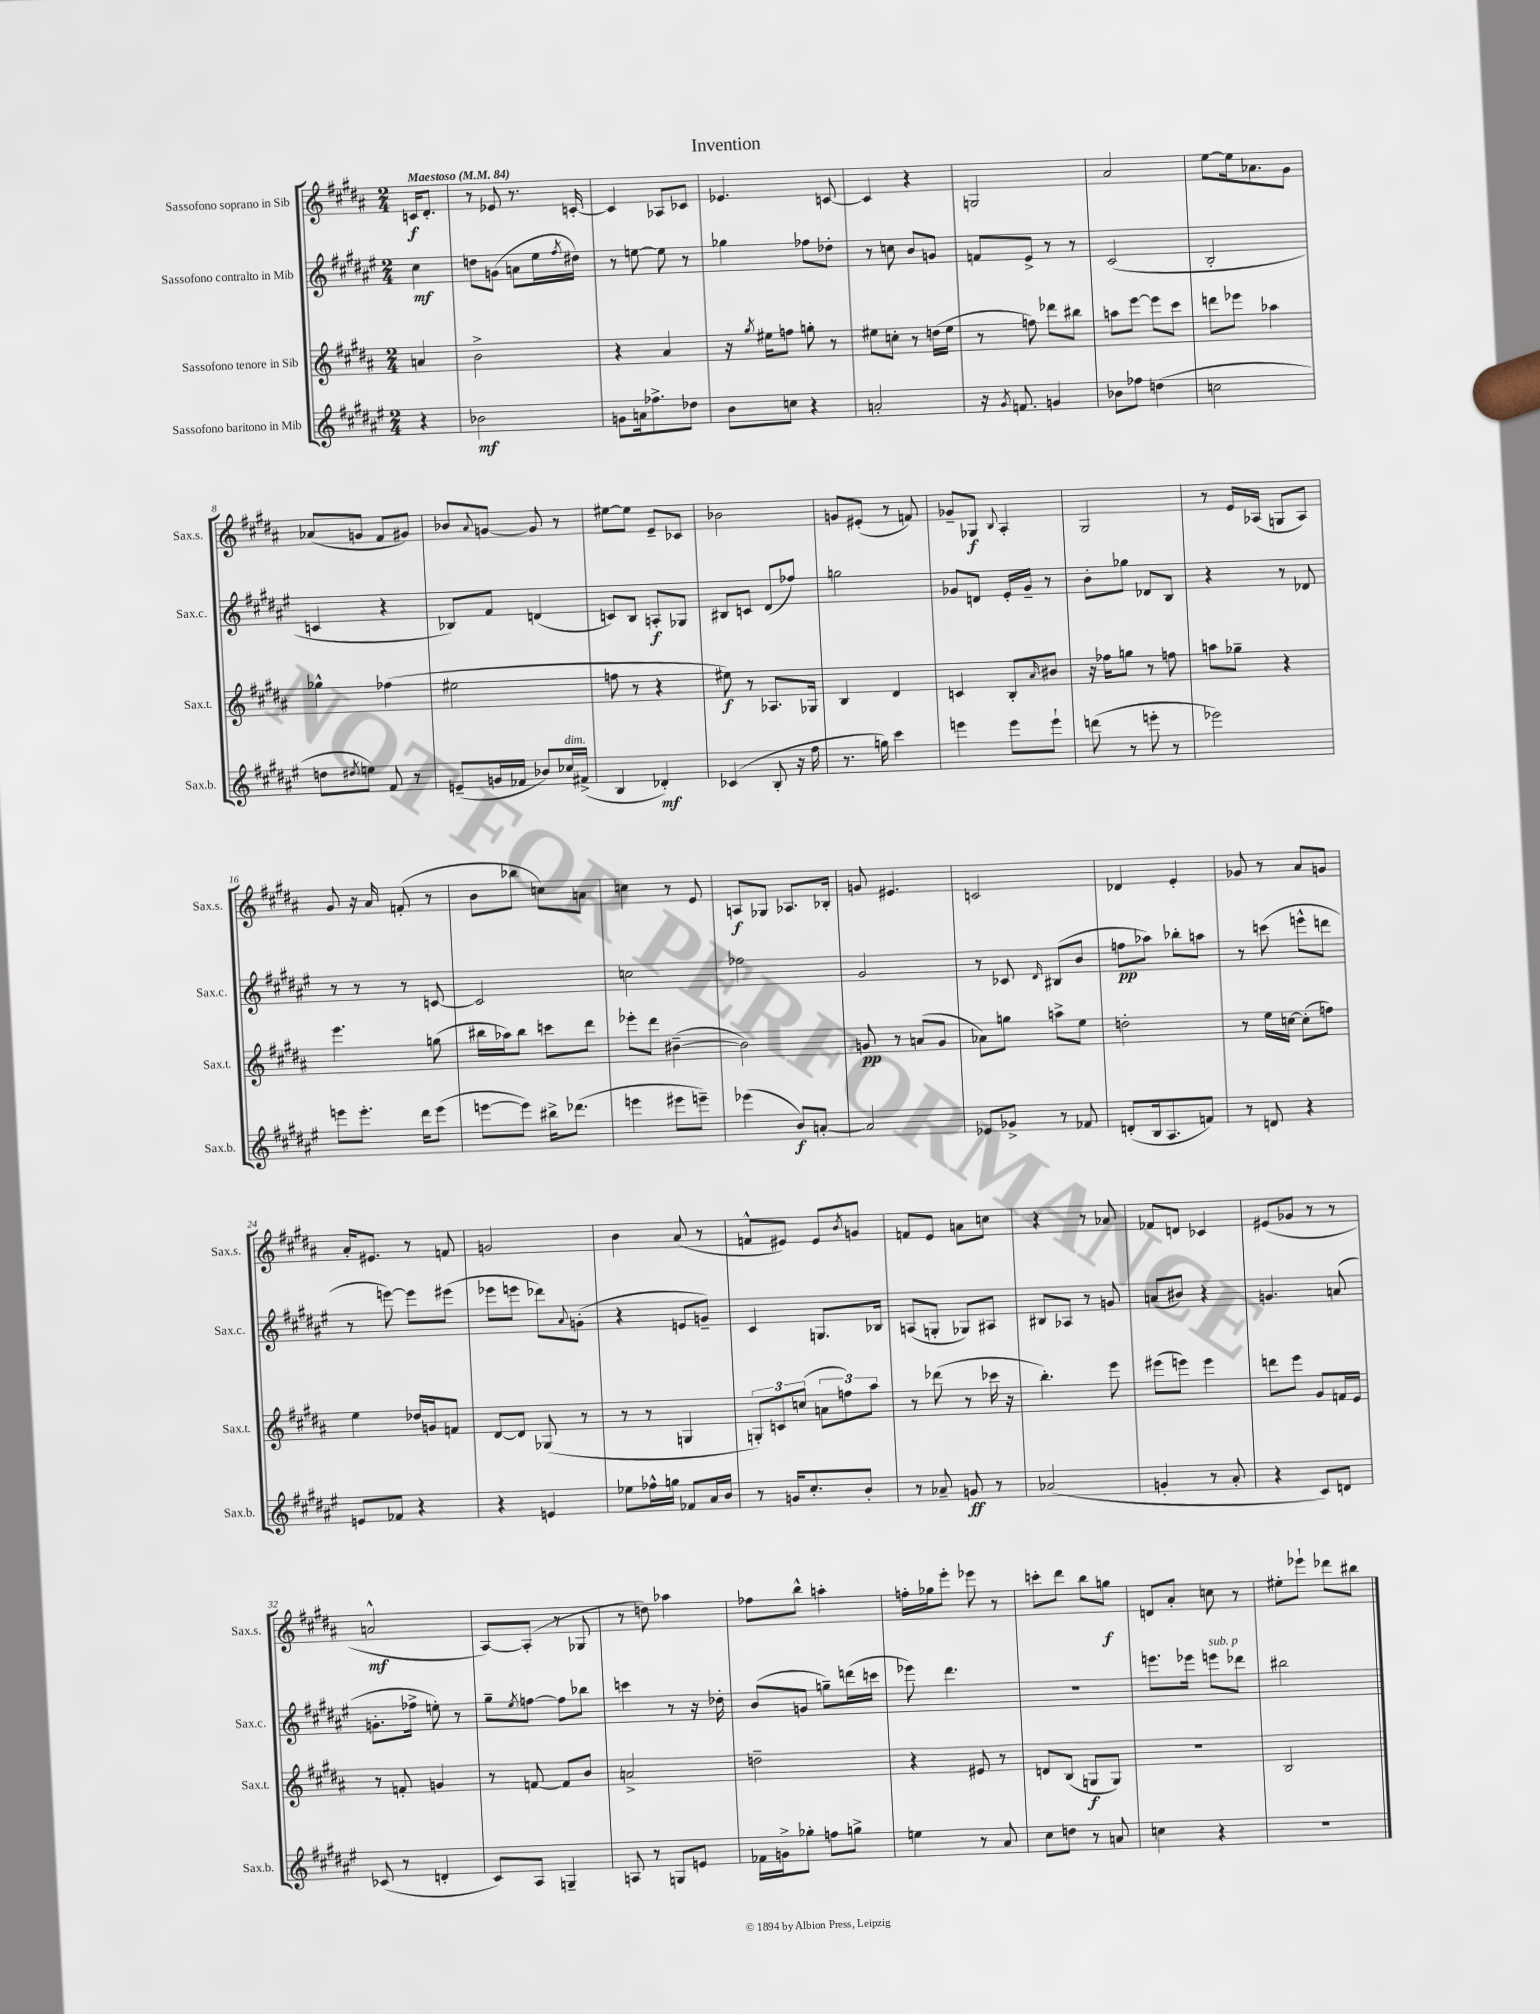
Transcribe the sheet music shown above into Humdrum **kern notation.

**kern	**kern	**kern	**kern
*staff4	*staff3	*staff2	*staff1
*clefG2	*clefG2	*clefG2	*clefG2
*k[f#c#g#d#a#e#]	*k[f#c#g#d#a#]	*k[f#c#g#d#a#e#]	*k[f#c#g#d#a#]
*M2/4	*M2/4	*M2/4	*M2/4
*MM84	*MM84	*MM84	*MM84
4r	4a	4cc#	16c
.	.	.	8.d#'
=	=	=	=
2b-	2b^	8dd	8r
.	.	(8g	8e-
.	.	8a	8.r
.	.	16ee#	.
.	.	8qff#	.
.	.	16dd#)	[16c'
=	=	=	=
8g	4r	8r	4c]
16a	.	[8ee	.
8.ff-^	.	.	.
.	4a#	8ee]	8A-
8dd-	.	8r	8c-
=	=	=	=
8b	16r	4gg-	4.e-
.	8qgg#	.	.
.	16ee#	.	.
8cc	8ff	.	.
4r	8gg'	8ff-	.
.	8r	8dd-'	[8c
=	=	=	=
2a'	8ee#	8r	4c]
.	8cc'	8cc	.
.	8r	8b	4r
.	(16dd	8g	.
.	16ee#	.	.
=	=	=	=
16r	8r	8f	2G
8qg#	.	.	.
8.f	.	.	.
.	8ff)	8e#^	.
4g	8ddd-	8r	.
.	8bb#	8r	.
=	=	=	=
8b-	8aa	(2c#	2a#
8ff-	[8eee	.	.
(4dd	8eee]	.	.
.	8ccc#	.	.
=	=	=	=
2cc	8ddd	2B'	[8ee
.	8eee-	.	16ee]
.	.	.	8.a-
.	4aa-	.	.
.	.	.	8g#
=	=	=	=
8dd	4gg-^^	4c	(8a-
8qdd#	.	.	.
8ee)	.	.	8g
8f#	(4ff-	4r	8f#
8r	.	.	8g#)
=	=	=	=
(8e~	2ee#	8B-)	8b-
.	.	.	8qqa#
16g	.	8f#	[8g
16f-	.	.	.
8b-)	.	(4d	8g]
16cc-	.	.	8r
(16f#^	.	.	.
=	=	=	=
4B	8ff	8c)	[8ee#
.	8r	8B	8ee#]
4d-')	4r	8A'	8e~
.	.	8G-	8c-
=	=	=	=
(4c-	8ee#)	8B#	2b-
.	8r	8c	.
8B'	8.A-	(8d#	.
16r	.	8ff-)	.
16ff#	16G-	.	.
=	=	=	=
8.r	4B	2gg	8g
.	.	.	(8e#'
16gg)	.	.	.
4ccc#	4d#	.	8r
.	.	.	8f)
=	=	=	=
4eee	4c	8g-	8g-~
.	.	8d	8G-
.	.	.	8qqB
8eee	8B'	16e#'	4A#'
.	.	16g-~	.
.	16qqa#	.	.
8eee`	8b#	8r	.
=	=	=	=
(8ddd	16r	8b'	2G#
.	16ff-	.	.
8r	8gg	8gg-	.
8eee'	8r	8d-	.
8r	8ff	8B	.
=	=	=	=
2eee-)	8aa	4r	8r
.	8gg-~	.	16e
.	.	.	(16A-
.	4r	8r	8G
.	.	8d-	8A-)
=	=	=	=
8eee	4.eee	8r	8g#
8.eee'	.	8r	16r
.	.	.	16a#
.	.	8r	(8f'
16ddd#	.	.	.
(8eee	(8gg	[8c	8r
=	=	=	=
[8eee	16bb#	2c]	8b
.	16aa-)	.	.
8eee])	8bb#	.	8bb-
16bb#^	8ccc	.	8cc)
(8.ddd-	.	.	.
.	8ddd#	.	8a
=	=	=	=
4eee	8eee-'	2cc	4cc
.	8ddd#	.	.
8eee#	([4b#~	.	8r
8eee~)	.	.	8e
=	=	=	=
(4eee-	2b#])	2ff-	8A
.	.	.	8G-
8b)	.	.	8.A-
[8a'	.	.	.
.	.	.	16B-'
=	=	=	=
2a]	8g	2g#	8g
.	8r	.	4.e#
.	(8a	.	.
.	8g	.	.
=	=	=	=
8e-	8a-)	8r	2c
8g-^	8gg	8c-	.
.	.	16qqd#	.
8r	8aa^	(8B#	.
8f-	8ee	8b	.
=	=	=	=
(8d'	2dd'	8ff	4d-
16B	.	8aa-)	.
8.A#	.	.	.
.	.	8bb-'	4e'
8f)	.	8aa	.
=	=	=	=
8r	8r	8r	8g-
8d	16ee	(8ccc	8r
.	[16cc	.	.
4r	(8cc']	8eee^^	8a#
.	8ff)	8ddd	8g
=	=	=	=
8e	4ee	8r	16a#'
.	.	.	8.e#
8f-	.	[8eee)	.
4r	16dd-	8eee]	8r
.	16g	.	.
.	8f	(8eee#	8f
=	=	=	=
4r	[8d#	8eee-	2g
.	8d#]	8eee	.
4e	(8G-	8ddd-)	.
.	.	8qqa#	.
.	8r	(8g'	.
=	=	=	=
8ee-	8r	4r	4b
16ff-^^	8r	.	.
16gg	.	.	.
8f-	4G	8e	(8a#
16a#	.	8g~)	8r
16b	.	.	.
=	=	=	=
8r	12G')	4c#	8f^^
.	12c	.	.
16g	.	.	8e#)
.	(12cc	.	.
8.cc#'	.	.	.
.	12a	8.G	8e#
.	12ff)	.	.
.	.	.	8qb
8b'	.	.	8g
.	12aa#	.	.
.	.	16B-	.
=	=	=	=
8r	8r	(8A	8f
8a-~	(8ddd-	8G'	8e
8g	8r	8G-)	8a
8r	16ccc-	8A#	8cc
.	16r	.	.
=	=	=	=
(2a-	4.bb')	8B#	4r
.	.	8A-	.
.	.	8r	8r
.	8eee	8g	8a-
=	=	=	=
4g'	(8eee#	(8a	8f-
.	8eee)	8b#)	8d
8r	4eee	4r	4c-
8a#'	.	.	.
=	=	=	=
4r	8ddd	4.g	(8e#
.	8eee	.	8g-
8c#)	8g#	.	8r
8d	16f	(8a	8r
.	16e	.	.
=	=	=	=
(8c-	8r	8.g'	2a^^
8r	8f'	.	.
.	.	16ff-^	.
4d'	4g	8ee')	.
.	.	8r	.
=	=	=	=
8c#)	8r	8gg#~	[8A#)
.	.	8qee#	.
8A#	[8f	[8ff	(8A#']
4G~	8f]	8ff]	8r
.	8b	8bb-	8G-
=	=	=	=
8A	2a^	4ccc	8r
8r	.	.	8dd)
8G	.	8r	4aa-
8e	.	16r	.
.	.	16dd-'	.
=	=	=	=
16f-	2dd~	(8b	8ff-
16g^	.	.	.
8gg-'	.	8g	8bb^^
8ff	.	8gg~)	4aa'
8gg^	.	(16ddd	.
.	.	16ccc	.
=	=	=	=
4ee	4r	8eee-)	16ff'
.	.	.	16gg-
.	.	4.ddd#	8eee'
8r	8e#	.	8eee-
8a#	8r	.	8r
=	=	=	=
8cc#	8d	2r	8ccc'
8dd	(8B	.	8ddd#
8r	8G	.	8bb
8a	8G)	.	8gg
=	=	=	=
4cc	2r	8.eee	8d
.	.	.	8a#'
.	.	16eee-	.
4r	.	8eee	8cc
.	.	8ddd-	8r
=	=	=	=
2r	2B	2bb#	8ee#'
.	.	.	8eee-`
.	.	.	8ddd-
.	.	.	8bb#
==	==	==	==
*-	*-	*-	*-
